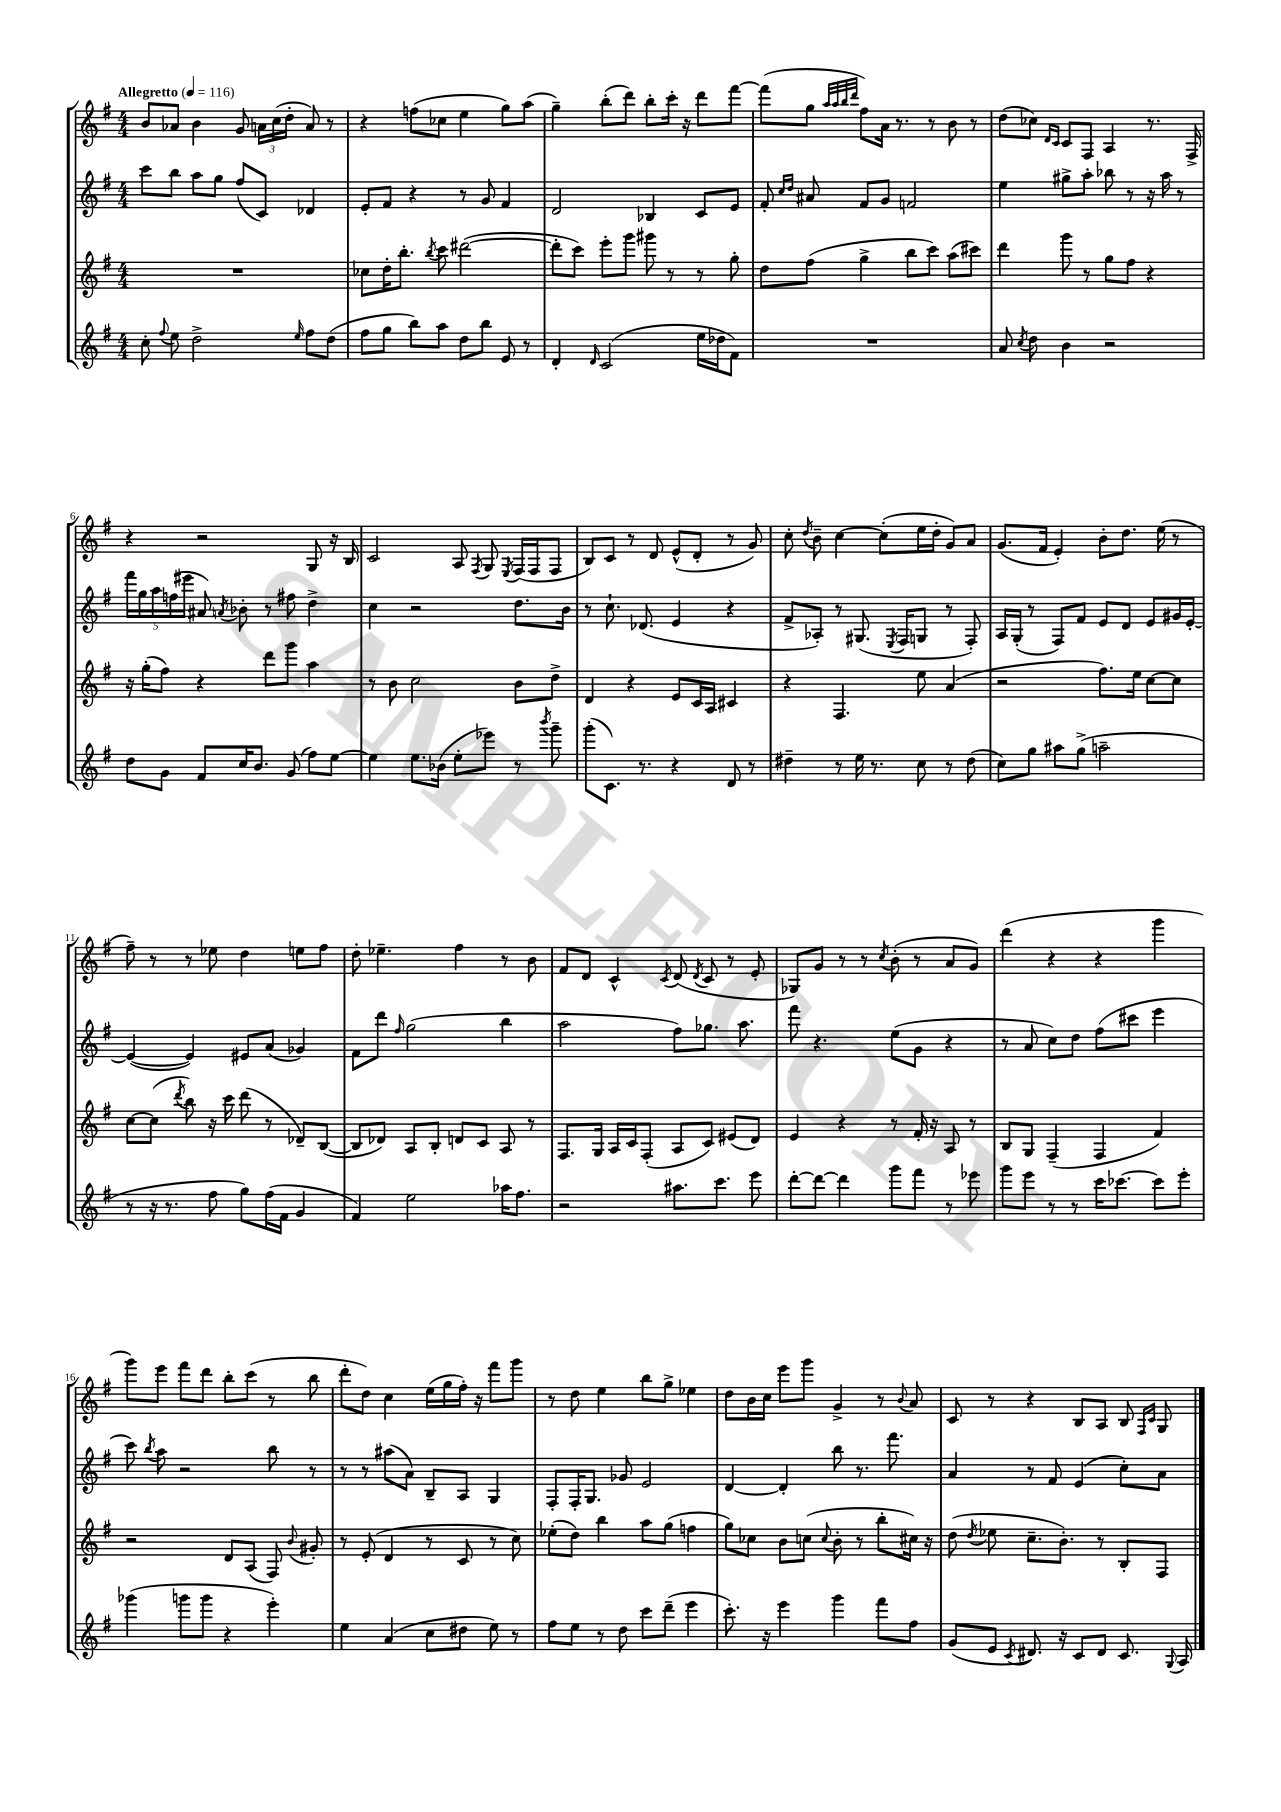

**kern	**kern	**kern	**kern
*part4	*part3	*part2	*part1
*staff4	*staff3	*staff2	*staff1
*clefG2	*clefG2	*clefG2	*clefG2
*k[f#]	*k[f#]	*k[f#]	*k[f#]
*M4/4	*M4/4	*M4/4	*M4/4
*MM116	*MM116	*MM116	*MM116
=1	=1	=1	=1
!	!	!	!LO:TX:a:B:t=Allegretto
8cc'\	1r	8ccc\L	8b/L
8qqff#/	.	.	.
8ee\	.	8bb\J	8a-X/J
2dd^\	.	8aa\L	4b\
.	.	8gg\J	.
.	.	(8ff#/L	8g/
.	.	8c/J)	24an\LL
.	.	.	(24cc\
.	.	.	24dd'\JJ
16qqee/	.	.	.
8ff#\L	.	4d-X/	8a/)
(8dd\J	.	.	8r
=2	=2	=2	=2
8ff#\L	8cc-X\L	8e'/L	4r
8gg\J	16dd'\K	8f#/J	.
.	8.bb'\J	.	.
8bb\L)	.	4r	(8ffn\L
.	8qbb/	.	.
8aa\J	8ccc\	.	8cc-X\J
8dd\L	([2ddd#X\	8r	4ee\
8bb\J	.	8g/	.
8e/	.	4f#/	8gg\L)
8r	.	.	(8aa\J
=3	=3	=3	=3
4d'/	8ddd#'\L]	2d/	4gg~\)
.	8ccc\J)	.	.
16qqd/	.	.	.
(2c/	8eee'\L	.	(8bb'\L
.	8ggg\J	.	8ddd\J)
.	8ggg#X\	4B-X/	8bb'\L
.	8r	.	16ccc'\Jk
.	.	.	16r
16ee\LL	8r	8c/L	8ddd\L
16dd-X\J	.	.	.
8f#\J)	8gg'\	8e/J	[8fff#\J
=4	=4	=4	=4
1r	8dd\L	8f#'/	(8fff#\L]
.	.	16qqcc/LL	.
.	.	16qqdd/JJ	.
.	(8ff#\J	8a#X/	8gg\J
.	.	.	32qqaa/LLL
.	.	.	32qqaa/
.	.	.	32qqbb/
.	.	.	32qqddd/JJJ
.	4gg^\	8f#/L	8ff#\L)
.	.	8g/J	16a\Jk
.	.	.	8.r
.	8bb\L	2fn/	.
.	8ccc\J)	.	8r
.	(8aa\L	.	8b\
.	8ccc#X\J)	.	8r
=5	=5	=5	=5
8a/	4ddd\	4ee\	(8dd\L
8qcc/	.	.	.
8dd\	.	.	8cc-X\J)
.	.	.	16qqd/LL
.	.	.	16qqc/JJ
4b\	8ggg\	8gg#X^\L	8c/L
.	8r	8aa'\J	8F#/J
2r	8gg\L	8bb-X\	4A/
.	8ff#\J	8r	.
.	4r	16r	8.r
.	.	16aa\	.
.	.	8r	.
.	.	.	16F#^/
!!LO:LB:g=z
=6	=6	=6	=6
8dd\L	16r	20fff#\LL	4r
.	.	20gg\	.
.	(16gg'\KL	.	.
.	.	20aa\	.
8g\J	8ff#\J)	.	.
.	.	(20ffn\	.
.	.	20eee#X\JJ	.
8f#/L	4r	8a#X/)	2r
.	.	8qan/	.
16cc/K	.	8b-X'\	.
8.b/J	.	.	.
.	8ddd\L	8r	.
(8g/	8ggg\J	8ff#X\	.
8ff#\L)	4aa\	4dd^\	8G/
[8ee\J	.	.	16r
.	.	.	16B/
=7	=7	=7	=7
4ee\]	8r	4cc\	2c/
.	8b\	.	.
8.ee\L	2cc\	2r	.
(16b-X\Jk	.	.	.
8ee'\L	.	.	8A/
.	.	.	8qF#/
8eee-X\J)	.	.	8G/
.	.	.	8qE/
8r	8b\L	8.dd\L	(16F#/LL
.	.	.	16F#/J
8qbbb/	.	.	.
8ggg~\	8dd^\J	.	8F#/J
.	.	16b\Jk	.
=8	=8	=8	=8
(8ggg'\L	4d/	8r	8B/L)
8.c\J)	.	8.cc`\	8c/J
.	4r	.	8r
8.r	.	(8.d-X/	.
.	.	.	8d/
4r	8e/L	4e/	(8e^^/L
.	16c/L	.	8d'/J
.	16A/JJ	.	.
8d/	4c#X/	4r	8r
8r	.	.	8g/)
=9	=9	=9	=9
4dd#X~\	4r	8f#^/L	8cc'\
.	.	.	8qdd/
.	.	8A-X'/J)	8b~\
8r	4.F#/	8r	[4cc\
16ee\	.	(8.G#X/	.
8.r	.	.	.
.	.	.	(8cc'\L]
.	.	8qE/	.
.	.	16F#/KL	.
8cc\	8ee\	8Gn/J	16ee\L
.	.	.	16dd'\JJ
8r	(4a/	8r	8g/L)
(8dd#\	.	8F#'/)	8a/J
=10	=10	=10	=10
8cc\L)	2r	16A/LL	(8.g/L
.	.	(16G'/JJ	.
8gg\J	.	8r	.
.	.	.	16f#/Jk
8aa#X\L	.	8F#/L)	4e'/)
(8gg^\J	.	8f#/J	.
2aan~\	8.ff#\L)	8e/L	8b'\L
.	.	8d/J	8.dd\J
.	16ee\Jk	.	.
.	[8cc\L	8e/L	.
.	.	.	(16ee\
.	8cc\J]	16g#X/L	8r
.	.	[16e'/JJ	.
!!LO:LB:g=z
=11	=11	=11	=11
8r	[8cc\L	(4e/_	8ff#~\)
16r	(8cc\J]	.	8r
8.r	.	.	.
.	8qddd/	.	.
.	8bb\)	4e/])	8r
8ff#\	16r	.	8ee-X\
.	16ccc\	.	.
8gg\L)	(8ddd\	8e#X/L	4dd\
(16ff#\L	8r	(8a/J	.
16f#\JJ	.	.	.
4g/	8d-X~/L)	4g-X/)	8een\L
.	([8B/J	.	8ff#\J
=12	=12	=12	=12
4f#/)	8B/L]	8f#\L	8dd'\
.	8d-X/J)	8ddd\J	4.ee-X~\
.	.	16qqff#/	.
2ee\	8A/L	(2gg\	.
.	8B'/J	.	.
.	8dn/L	.	4ff#\
.	8c/J	.	.
16aa-X\KL	8A/	4bb\	8r
8.ff#\J	.	.	.
.	8r	.	8b\
=13	=13	=13	=13
2r	8.F#/L	2aa\	8f#/L
.	.	.	8d/J
.	16G/Jk	.	.
.	16A/LL	.	4c^^/
.	16c/J	.	.
.	(8F#'/J	.	.
.	.	.	8qc/
8.aa#X\L	8A/L	8ff#\L)	(8d/
.	.	.	8qd/
.	8c/J)	8.gg-X\J	8c/
8.ccc\J	.	.	.
.	(8e#X/L	.	8r
.	.	8.aa\	.
8eee\	8d/J)	.	8e'/
=14	=14	=14	=14
[8ddd'\L	4e/	8fff#\	8G-X/L)
8ddd\J_	.	4.r	8g/J
4ddd\]	4r	.	8r
.	.	.	8r
.	.	.	8qcc/
8ggg\L	8r	(8ee\L	(8b'\
8fff#\J	16f#'/	8g\J	8r
.	16r	.	.
8r	8A/	4r	8a/L
8eee-X\	8r	.	8g/J)
=15	=15	=15	=15
8ggg\L	8B/L	8r	(4ddd\
8eee\J	8G/J	8a/	.
8r	(4F#~/	8cc\L)	4r
8r	.	8dd\J	.
16ccc\KL	4F#/	(8ff#\L	4r
[8.ccc-X\J	.	.	.
.	.	8ccc#X\J	.
8ccc-\L]	4f#/)	4eee\	4ggg\
8eee'\J	.	.	.
!!LO:LB:g=z
=16	=16	=16	=16
(4ggg-X\	2r	8ccc\)	8ggg\L)
.	.	8qbb/	.
.	.	8aa\	8eee\J
8gggn\L	.	2r	8fff#\L
8ggg\J	.	.	8ddd\J
4r	8d/L	.	8bb'\L
.	(8A/J	.	(8ccc\J
4eee'\)	8F#/)	8bb\	8r
.	8qqb/	.	.
.	8g#X'/	8r	8bb\
=17	=17	=17	=17
4ee\	8r	8r	8ddd'\L
.	(8e'/	8r	8dd\J)
(4a/	4d/	(8aa#X\L	4cc\
.	.	8a\J)	.
8cc\L	8r	8B~/L	(16ee\LL
.	.	.	16gg\
8dd#X\J	8c/	8A/J	16ff#'\JJ)
.	.	.	16r
8ee\)	8r	4G/	8fff#\L
8r	8cc\)	.	8ggg\J
=18	=18	=18	=18
8ff#\L	(8ee-X'\L	8F#'/L	8r
8ee\J	8dd\J)	16F#'/K	8dd\
.	.	8.G/J	.
8r	4bb\	.	4ee\
8dd\	.	8g-X/	.
8ccc\L	8aa\L	2e/	8bb\L
(8ddd~\J	(8gg\J	.	8gg^\J
4eee\	4ffn\	.	4ee-X\
=19	=19	=19	=19
8.ccc'\)	8gg\L)	[4d/	8dd\L
.	8cc-X\J	.	16b\L
16r	.	.	16cc\JJ
4eee\	8b\L	4d'/]	8eee\L
.	(8ccn\J	.	8ggg\J
.	8qqcc/	.	.
4ggg\	8b'\	8bb\	4g^/
.	8r	8.r	.
8fff#\L	8bb'\L	.	8r
.	.	8.fff#\	.
.	.	.	8qqb/
8ff#\J	16cc#X\Jk)	.	8a/
.	16r	.	.
=20	=20	=20	=20
(8g/L	(8dd\	4a/	8c/
.	8qdd/	.	.
8e/J	8ee-X\	.	8r
8qc/	.	.	.
8.d#X/)	8.cc~\L	8r	4r
.	.	8f#/	.
16r	8.b'\J)	.	.
8c/L	.	(4e/	8B/L
8d#/J	8r	.	8A/J
8.c/	8B'/L	8cc'\L)	8B/
.	.	.	16qqF#/LL
.	.	.	16qqc/JJ
.	8F#/J	8a\J	8G/
8qqG/	.	.	.
16A/	.	.	.
==	==	==	==
*-	*-	*-	*-
